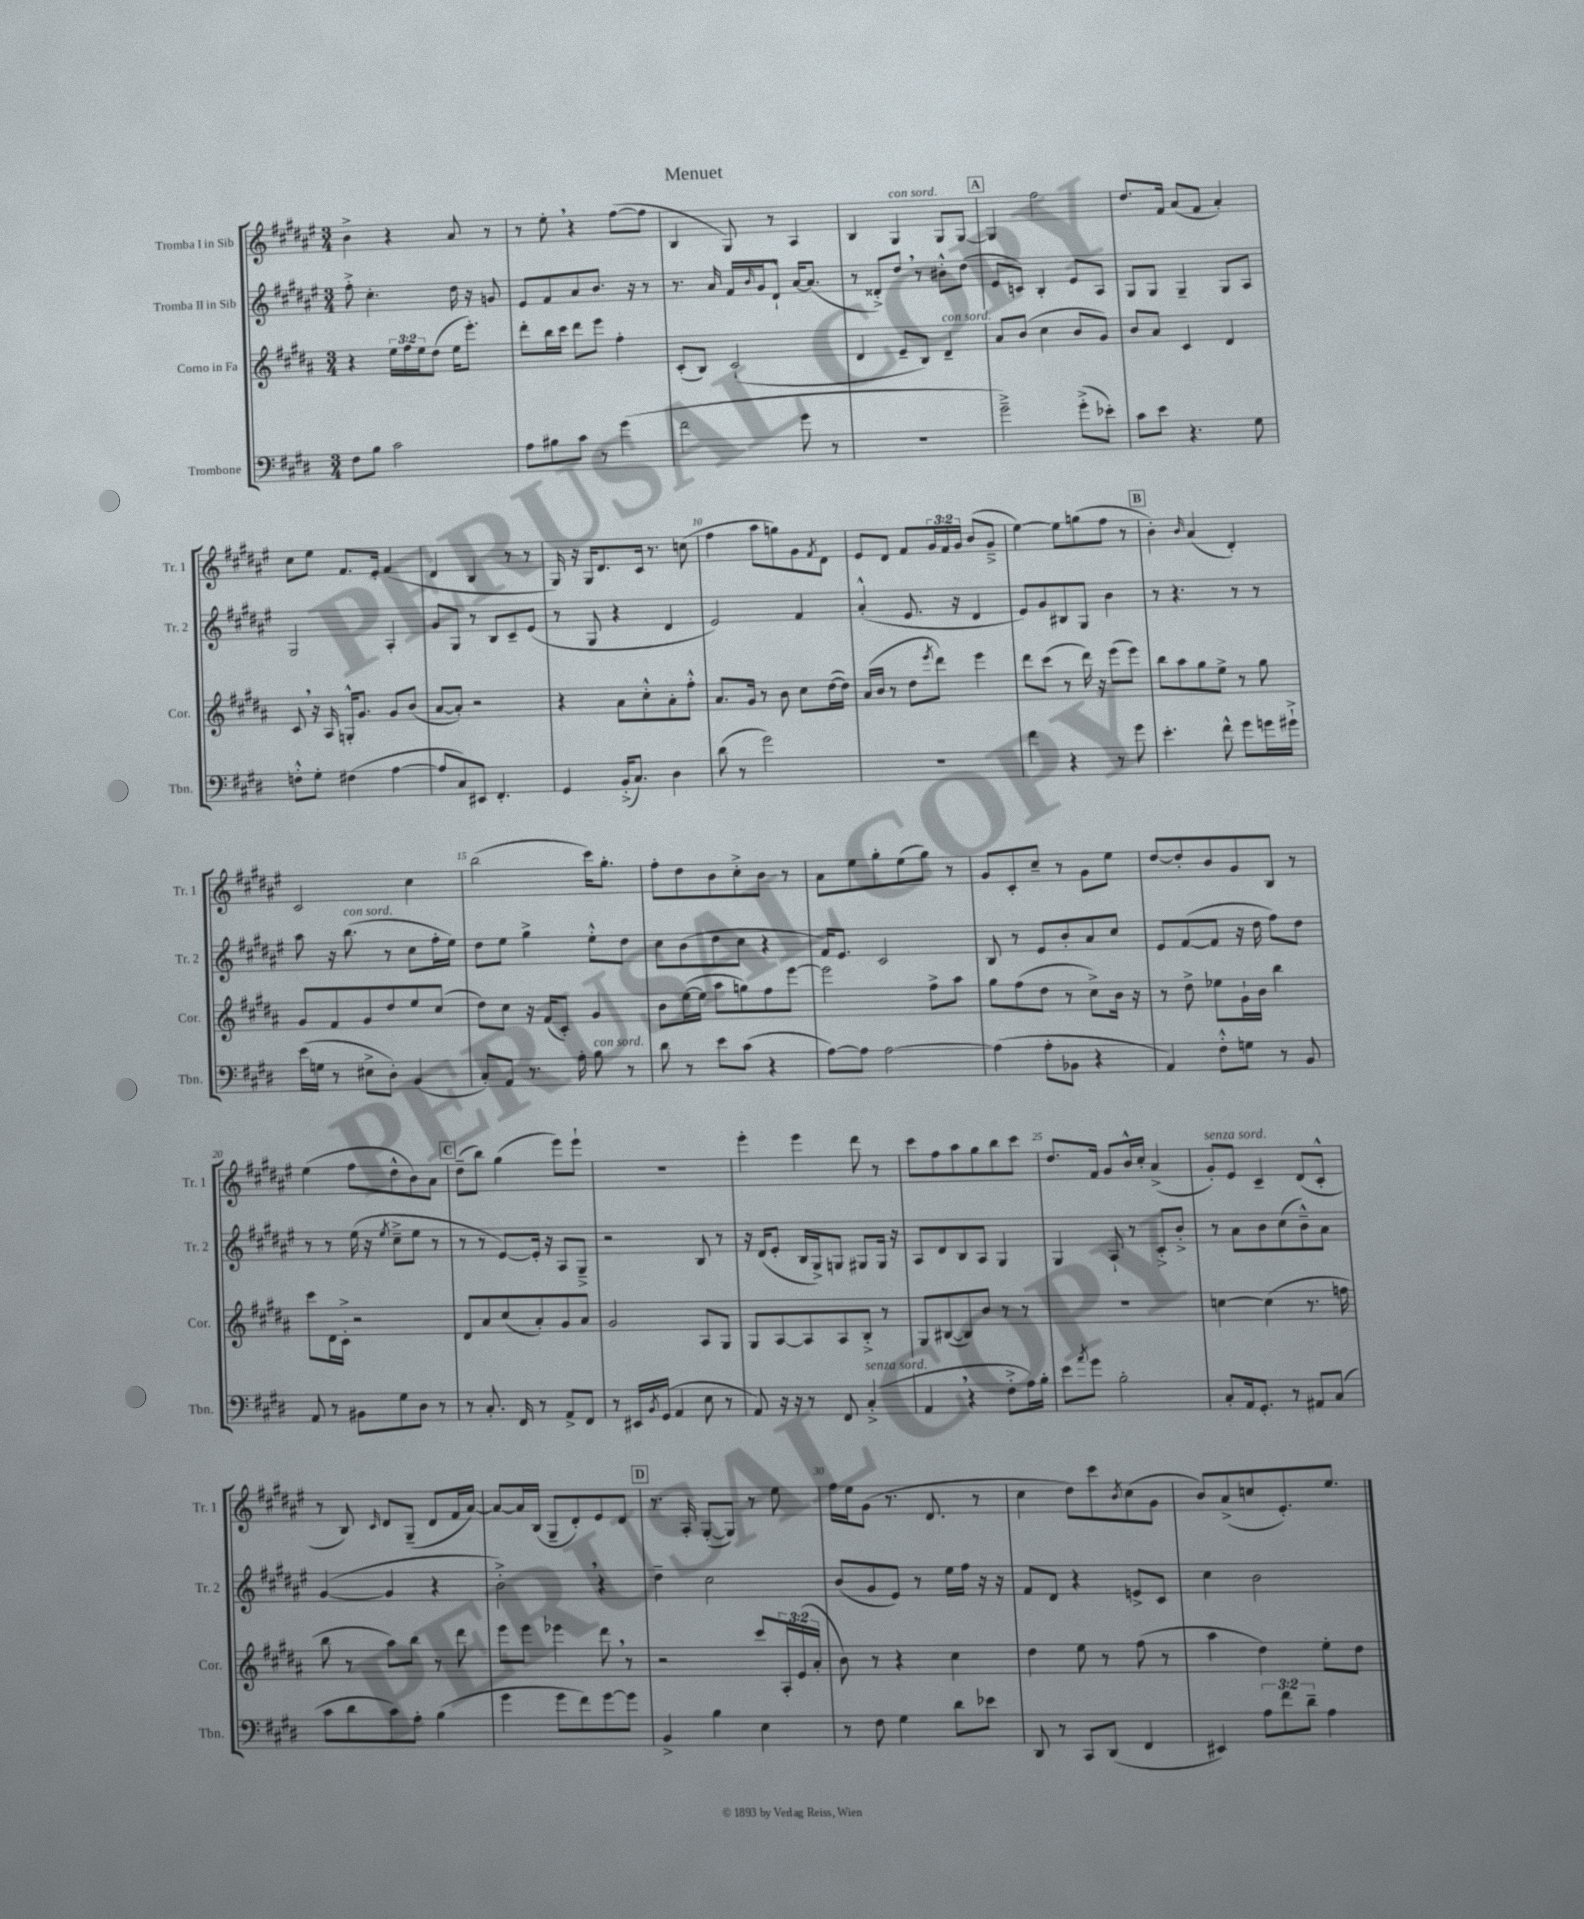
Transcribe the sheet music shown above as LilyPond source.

\header { title = "Menuet" }
<<
\new StaffGroup <<
\new Staff = "s0" \with { instrumentName = "Tromba I in Sib" shortInstrumentName = "Tr. 1" } {
    \clef treble \key fis \major \numericTimeSignature \time 3/4 \override Staff.TupletNumber.text = #tuplet-number::calc-fraction-text
    b'4-> r4 ais'8 r8 |
    r8 eis''8-. \breathe r4 fis''8~( fis''8 |
    b4 gis8) r8 ais4 |
    b4 gis4^\markup { \italic "con sord." } gis8 gis8~ |
    \mark \markup { \box "A" } gis4 fis''2 |
    dis''8. fis'16 ais'8( fis'8 ais'4-.) |
    cis''8 eis''8 fis'8. eis'16-. fis'4( |
    dis'4 b4 r8 r8 |
    gis16) r16 gis16 dis'8. cis'16 r8. c''8( |
    fis''4 ais''8 g''8) gis'8 \acciaccatura { fis'8 } dis'8 |
    eis'8 dis'8 fis'8 \tuplet 3/2 { gis'16 fis'16 gis'16 } b'8( gis'8---> |
    eis''4~) eis''8 g''8( fis''8 r8 |
    \mark \markup { \box "B" } b'4-.) \grace { b'16 } ais'4( dis'4-.) |
    cis'2 cis''4 |
    b''2( cis'''16) gis''8.-. |
    fis''8-. dis''8 b'8 cis''8-.-> b'8 r8 |
    ais'8 eis''8 gis''8-. eis''8( gis''8) r8 |
    gis'8 cis'8-. cis''8-- r8 gis'8 eis''8 |
    dis''8~ dis''8-. b'8 gis'8 b8 r8 |
    eis''4( fis''8 dis''8-^ b'8) ais'8 |
    \mark \markup { \box "C" } dis''8--( b''8) gis''4( eis'''8) eis'''8-! |
    R2. |
    eis'''4-. eis'''4 dis'''8 r8 |
    cis'''8 fis''8 ais''8 gis''8 b''8 cis'''8 |
    dis''8. fis'16 gis'8 b'16-^ cis''16-. ais'4->( |
    gis'8-.^\markup { \italic "senza sord." }) eis'8 cis'4-- dis'8( cis'8-.-^ |
    r8 b8) \grace { cis'16 } dis'8 gis8--( dis'8 fis'16 ais'16~) |
    ais'8~ ais'16 b16( gis8-- dis'8-.) eis'8 dis'8 |
    \mark \markup { \box "D" } r8. ais16-. gis8~-.( gis8) r8 eis''8 |
    fis''16 eis''16 gis'8( r8. dis'8. r8 |
    cis''4 dis''8) cis'''8 \acciaccatura { b'8 } cis''8( gis'8 |
    b'8) ais'8->( c''8 eis'8.-.) eis''8. \bar "|." |
}
\new Staff = "s1" \with { instrumentName = "Tromba II in Sib" shortInstrumentName = "Tr. 2" } {
    \clef treble \key fis \major \numericTimeSignature \time 3/4
    fis''8-.-> cis''4.-. dis''16 r16 g'8 |
    eis'8 fis'8 ais'8 b'8. r16 r8 |
    r8. ais'16 fis'16 \grace { b'16 } gis'16 dis'8-!-^ ais'16~ ais'8.( |
    r8 disis'8-.->) dis''8 \breathe r8 bis'8-.-^ dis''8( |
    \mark \markup { \box "A" } eis'8 c'8) b4-. eis'8 ais8 |
    gis8 gis8 gis4-- gis8 ais8 |
    gis2 ais4-. |
    gis'8 gis8 r8 b8 cis'8-- eis'8( |
    r8 gis8 r4 dis'4 |
    eis'2) fis'4 |
    ais'4-.-^( eis'8. r16 dis'4 |
    eis'8) gis'8 bis8 gis8 b'4 |
    \mark \markup { \box "B" } r8 r4. r8 r8 |
    ais''8 r16 b''8.^\markup { \italic "con sord." }( r8 cis''8 fis''16-. eis''16) |
    dis''8 eis''8 gis''4-> eis''8-.-^ dis''8 |
    cis''8 b'8( dis''8 cis''8 r4 |
    fis'16) eis'8. cis'2 |
    b8 r8 eis'8 b'8-. ais'8 cis''8 |
    eis'8 fis'8~( fis'8 r16 dis''16 fis''8) dis''8 |
    r8 r8 eis''16( r16 \acciaccatura { eis''8 } cis''8---> eis''8 r8 |
    \mark \markup { \box "C" } r8 r8 eis'8~) eis'16-. r16 ais8 gis8---> |
    r2 b8 r8 |
    r16 dis'16( eis'8-. b16 gis16->) g8 gis8 gis16 r16 |
    ais8 dis'8 b8 ais8 gis4 |
    gis4 ais8-! r8 cis'8-.-> b'8-.-> |
    r8 ais'8 b'8 cis''8( b'8---^) ais'8 |
    gis'4~( gis'4 r4 |
    b'2-.->) \breathe r4 |
    \mark \markup { \box "D" } dis''4-- cis''2 |
    b'8( gis'8 eis'8) r8 eis''16 fis''16 r16 r16 |
    fis'8 dis'8 r4 e'8-> cis'8 |
    cis''4 b'2 \bar "|." |
}
\new Staff = "s2" \with { instrumentName = "Corno in Fa" shortInstrumentName = "Cor." } {
    \clef treble \key b \major \numericTimeSignature \time 3/4 \override Staff.TupletNumber.text = #tuplet-number::calc-fraction-text
    r4 \tuplet 3/2 { e''16 fis''16 e''16 } dis''8( e''16 e'''8.-.) |
    dis'''8-. b''16 cis'''16 dis'''8 e'''8 fis''4-. |
    cis'8-.( b8) cis'2-!( |
    dis'4 e'8-- b8) dis'4--^\markup { \italic "con sord." } |
    \mark \markup { \box "A" } ais'8 b'8( cis''4 b'8 gis'8) |
    b'8 ais'8 cis'4 dis'4 |
    cis'8 \breathe r16 ais16 g16-.-^ gis'8. gis'8 b'8( |
    ais'8~ ais'8-.) r2 |
    r4 ais'8 cis''8-.-^ ais'8-. fis''8-.-^ |
    ais'8. gis'16 r8 b'8 cis''8 dis''16~( dis''16) |
    ais'16( b'16 r8 dis''8 \acciaccatura { e'''8 } dis'''8) e'''4 |
    dis'''8 cis'''8( r8 dis'''16) r16 e'''8( e'''8) |
    \mark \markup { \box "B" } b''8 ais''8 gis''8 e''8-> r8 gis''8 |
    gis'8 fis'8 gis'8 dis''8 e''8 cis''8( |
    dis''8) cis''8 r16 fis'16( cis'8-.) gis'4 |
    b'8 e''16~( e''16 ais''8 g''8) fis''8 e'''8~ |
    e'''2 fis''8-> ais''8 |
    gis''8 fis''8( dis''8 r8 cis''8->) b'16 r16 |
    r8 dis''8-> ees''8 gis'16-! b'16 b''4 |
    cis'''8 dis'16 cis'16-.-> r2 |
    \mark \markup { \box "C" } dis'8 ais'8 cis''8( ais'8-.) gis'8 ais'8 |
    gis'2 ais8 gis8 |
    gis8 ais8~ ais8 ais8 b8-.-> r8 |
    gis8 bis8~( bis8) b'8 r8 r8 |
    R2. |
    c''4~ c''4( r8. f''16 |
    b''8 r8 ais''8) b''8 r8 dis'''8 |
    e'''8 e'''8 ees'''4 dis'''8 \breathe r8 |
    \mark \markup { \box "D" } r2 cis'''8 \tuplet 3/2 { ais16-. e'16( ais'16-. } |
    b'8) r8 r4 cis''4 |
    dis''4 e''8 r8 fis''8( r8 |
    ais''4 dis''4) e''8-. dis''8 \bar "|." |
}
\new Staff = "s3" \with { instrumentName = "Trombone" shortInstrumentName = "Tbn." } {
    \clef bass \key e \major \numericTimeSignature \time 3/4 \override Staff.TupletNumber.text = #tuplet-number::calc-fraction-text
    fis8 b8 cis'2 |
    a8 bis8 cis'8 r8 gis'4( |
    fis'2 gis'8 r8 |
    R2. |
    \mark \markup { \box "A" } gis'2--->) gis'8-.->( ees'8-.) |
    cis'8 e'8 r4. gis8 |
    f8-.-^ gis8-. fis4( a4~ |
    a8 cis8) eis,8 fis,4.-. |
    gis,4 b,16-.->( cis8.) dis4 |
    dis'8( r8 gis'2) |
    R2. |
    fis'4 r4 r8 gis'8 |
    \mark \markup { \box "B" } e'4.-. fis'8-^ gis'8 g'16 gis'16-!-> |
    e'16( g16 r8 eis8-> dis8-.) b,4( |
    cis8-.) a,8 r8. a16-. b8^\markup { \italic "con sord." } r8 |
    dis'8 r8 e'8 cis'8( r4 |
    a8~) a8 a2~ |
    a4( a8-. bes,8 r4 |
    a,4) fis8-.-^ g8 r8 b,8 |
    a,8 r8 bis,8 gis8 dis8 r8 |
    \mark \markup { \box "C" } r8 cis8.-. fis,16 r8 a,8-> fis,8 |
    r8 eis,16 \acciaccatura { b,8 } gis,16( a,4 e8 r8 |
    a,8) r16 r16 r8 fis,8 cis4-.->^\markup { \italic "senza sord." }( |
    a,4 \breathe r4 fis8-.-> a16) b16-. |
    e'8 \acciaccatura { a'8 } gis'8 b2-. |
    cis8-. a,16 gis,8.-. r8 ais,8 cis8( |
    cis'8 dis'8 cis'8) a8-. b4( |
    gis'4 gis'8 fis'8) gis'8~ gis'8 |
    \mark \markup { \box "D" } b,4-> b4 e4 |
    r8 fis8 gis4 dis'8 ees'8 |
    dis,8 r8 cis,8 dis,8( fis,4 |
    eis,4) \tuplet 3/2 { a8 fis'8 dis'8-- } a4 \bar "|." |
}
>>
>>
\layout { \context { \Score \override BarNumber.break-visibility = ##(#f #t #t) barNumberVisibility = #(every-nth-bar-number-visible 5) } }
